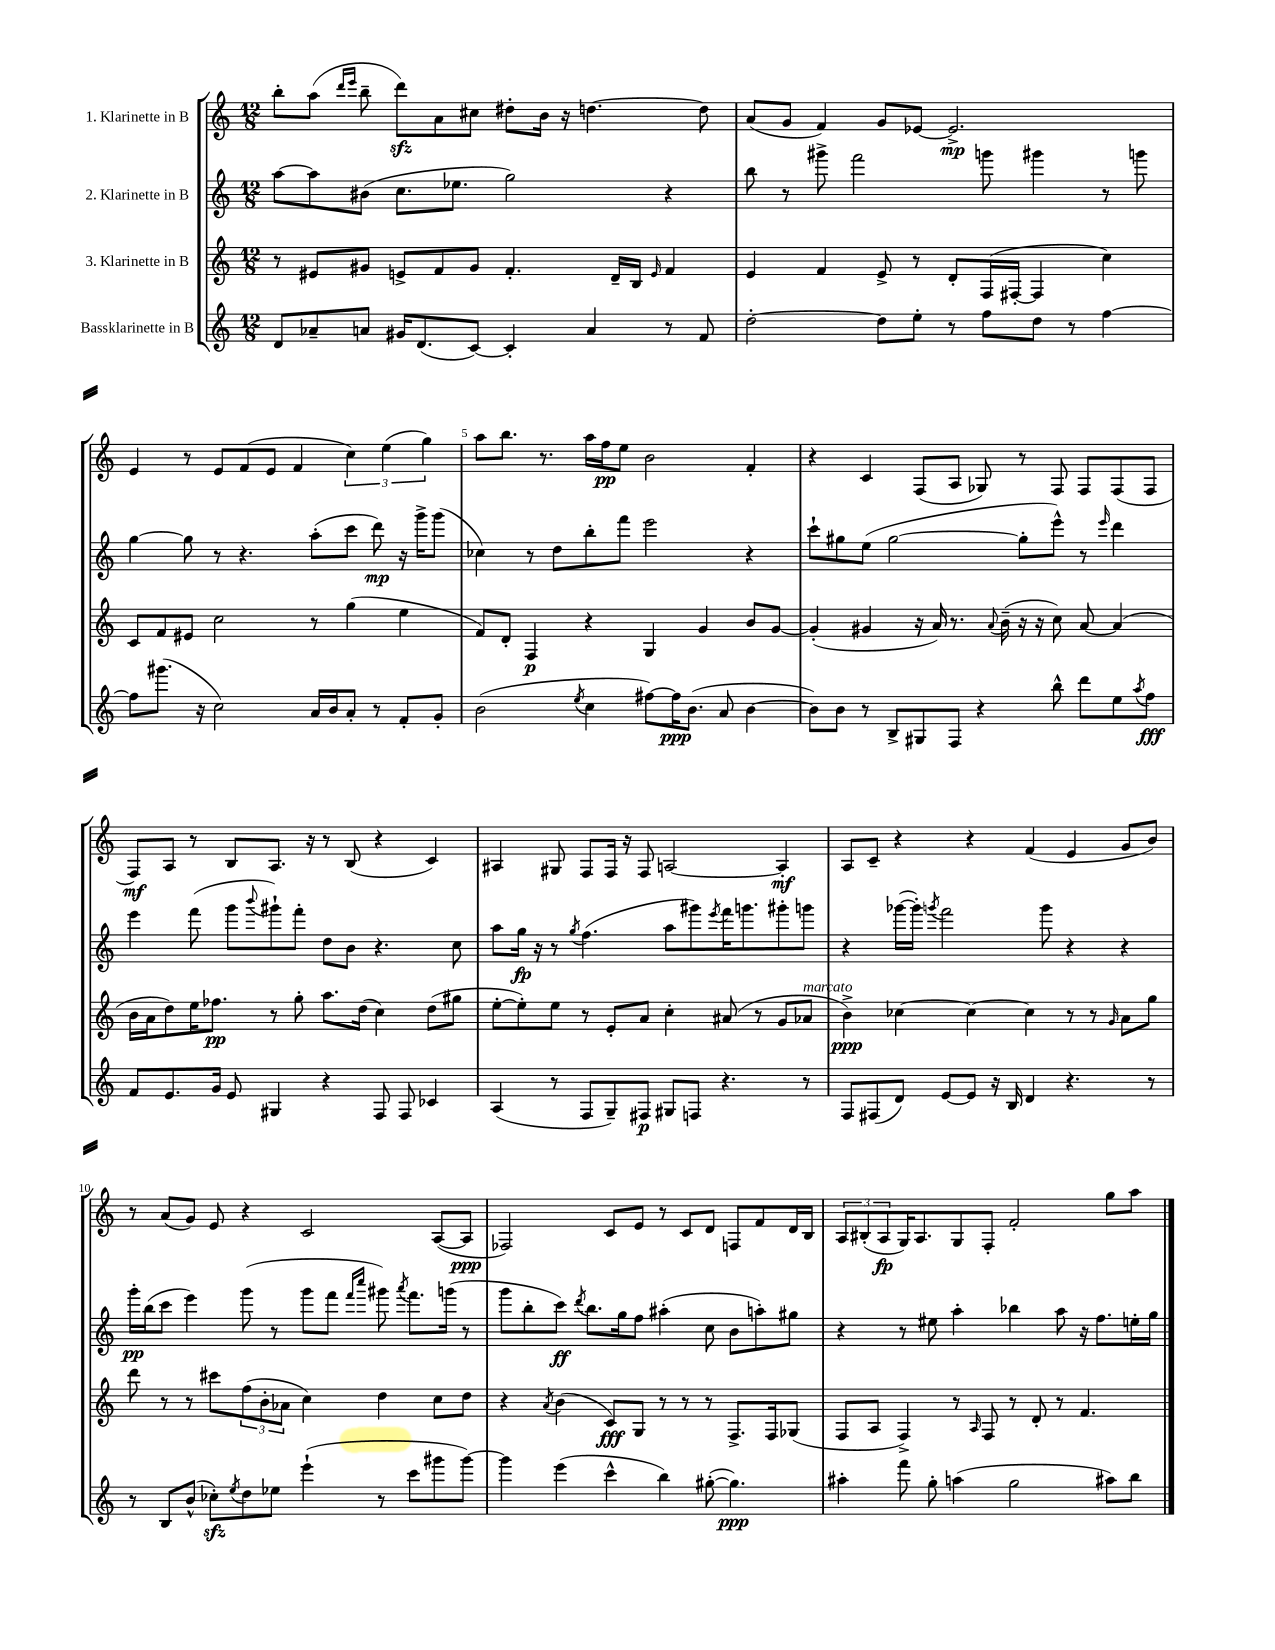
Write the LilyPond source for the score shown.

<<
\new StaffGroup <<
\new Staff = "s0" \with { instrumentName = "1. Klarinette in B" } {
    \clef treble \key c \major \numericTimeSignature \time 12/8
    b''8-. a''8( \grace { d'''16 e'''16 } b''8-- d'''8\sfz) a'8 cis''8 dis''8-. b'16 r16 d''4.~ d''8 |
    a'8( g'8 f'4) g'8 ees'8~ ees'2.->\mp |
    e'4 r8 e'8 f'8( e'8 f'4 \tuplet 3/2 { c''4) e''4( g''4) } |
    a''8 b''8. r8. a''16 f''16\pp e''8 b'2 f'4-. |
    r4 c'4 f8( a8 ges8) r8 f8 f8 f8( f8 |
    f8\mf) a8 r8 b8 a8. r16 r8 b8( r4 c'4) |
    ais4 gis8 f8 f16 r16 f8 a2~ a4-.\mf |
    a8 c'8-- r4 r4 f'4( e'4 g'8 b'8) |
    r8 a'8( g'8) e'8 r4 c'2 a8~( a8\ppp |
    fes2) c'8 e'8 r8 c'8 d'8 f8 f'8 d'16 b16 |
    \tuplet 3/2 { a8 bis8-.( a8\fp } g16) a8. g8 f8-. f'2-. g''8 a''8 \bar "|." |
}
\new Staff = "s1" \with { instrumentName = "2. Klarinette in B" } {
    \clef treble \key c \major \numericTimeSignature \time 12/8
    a''8~ a''8 bis'8( c''8. ees''8. g''2) r4 |
    b''8 r8 gis'''8-> f'''2 g'''8 gis'''4 r8 g'''8 |
    g''4~ g''8 r8 r4. a''8-.( c'''8 d'''8\mp) r16 g'''16-> g'''8( |
    ces''4) r8 d''8 b''8-. f'''8 e'''2 r4 |
    c'''8-! gis''8 e''8( gis''2~ gis''8-. e'''8-^) r8 \grace { e'''16 } d'''4 |
    e'''4 f'''8( g'''8 \appoggiatura { b'''8 } gis'''8-!) f'''8-. d''8 b'8 r4. c''8 |
    a''8 g''16\fp r16 r8 \acciaccatura { g''8 } f''4.( a''8 gis'''8) \acciaccatura { e'''8 } f'''16 g'''8. gis'''8-. g'''8 |
    r4 ges'''16~( ges'''16-.) \acciaccatura { g'''8 } f'''2 g'''8 r4 r4 |
    g'''16-.\pp b''16( c'''8 e'''4) g'''8( r8 g'''8 f'''8 \grace { f'''16 c''''16 } gis'''8) \acciaccatura { a'''8 } f'''8. g'''16( r8 |
    g'''8 b''8-. c'''8\ff) \acciaccatura { d'''8 } b''8. g''16 f''8 ais''4-.( c''8 b'8 a''8-.) gis''8 |
    r4 r8 eis''8 a''4-. bes''4 a''8 r16 f''8. e''16-. g''16 \bar "|." |
}
\new Staff = "s2" \with { instrumentName = "3. Klarinette in B" } {
    \clef treble \key c \major \numericTimeSignature \time 12/8
    r8 eis'8 gis'8 e'8-> f'8 gis'8 f'4.-. d'16-- b16 \grace { e'16 } f'4 |
    e'4 f'4 e'8-> r8 d'8-. f16( fis16~-. fis4 c''4) |
    c'8 f'8 eis'8 c''2 r8 g''4( e''4 |
    f'8) d'8-. f4\p r4 g4 g'4 b'8 g'8~ |
    g'4-.( gis'4 r16 a'16) r8. \appoggiatura { a'8 } b'16--( r16 r16 c''8) a'8~ a'4( |
    b'16 a'16 d''8) e''16 fes''8.\pp r8 g''8-. a''8. d''16( c''4) d''8( gis''8 |
    e''8~-. e''8-.) e''8 r8 e'8-. a'8 c''4-. ais'8( r8 g'8 aes'8^\markup { \italic "marcato" } |
    b'4->\ppp) ces''4~ ces''4~ ces''4 r8 r8 \grace { g'16 } a'8 g''8 |
    d'''8 r8 r8 cis'''8 \tuplet 3/2 { f''8( b'8-. aes'8 } c''4) d''4 c''8 d''8 |
    r4 \acciaccatura { a'8 } b'4( c'8\fff) g8 r8 r8 r8 f8.-> f16 ges8( |
    f8 a8 f4->) r8 \grace { a16 } f8 r8 d'8-. r8 f'4. \bar "|." |
}
\new Staff = "s3" \with { instrumentName = "Bassklarinette in B" } {
    \clef treble \key c \major \numericTimeSignature \time 12/8
    d'8 aes'8-- a'8 gis'16 d'8.( c'8~) c'4-. a'4 r8 f'8 |
    d''2~-. d''8 e''8-. r8 f''8 d''8 r8 f''4~ |
    f''8 gis'''8.( r16 c''2) a'16 b'16 a'8-. r8 f'8-. g'8-. |
    b'2( \acciaccatura { e''8 } c''4 fis''8~) fis''16\ppp b'8.( a'8 b'4~ |
    b'8) b'8 r8 b8-> gis8 f8 r4 b''8-^ d'''8 e''8 \acciaccatura { a''8 } f''8\fff |
    f'8 e'8. g'16 e'8 gis4 r4 f8 f8 ces'4 |
    a4( r8 f8 g8--) fis8\p gis8 f8 r4. r8 |
    f8 fis8( d'8) e'8~ e'8 r16 b16 d'4 r4. r8 |
    r8 b8 b'8-^( ces''8-.\sfz) \acciaccatura { e''8 } d''8 ees''8 e'''4-!( r8 c'''8 gis'''8 gis'''8~) |
    gis'''4 e'''4( c'''4-^ b''4) gis''8~-.( gis''4.\ppp) |
    ais''4-. f'''8 g''8-. a''4( g''2 ais''8) b''8 \bar "|." |
}
>>
>>
\layout { \context { \Score currentBarNumber = #2 \override BarNumber.break-visibility = ##(#f #t #t) barNumberVisibility = #(every-nth-bar-number-visible 5) } }
